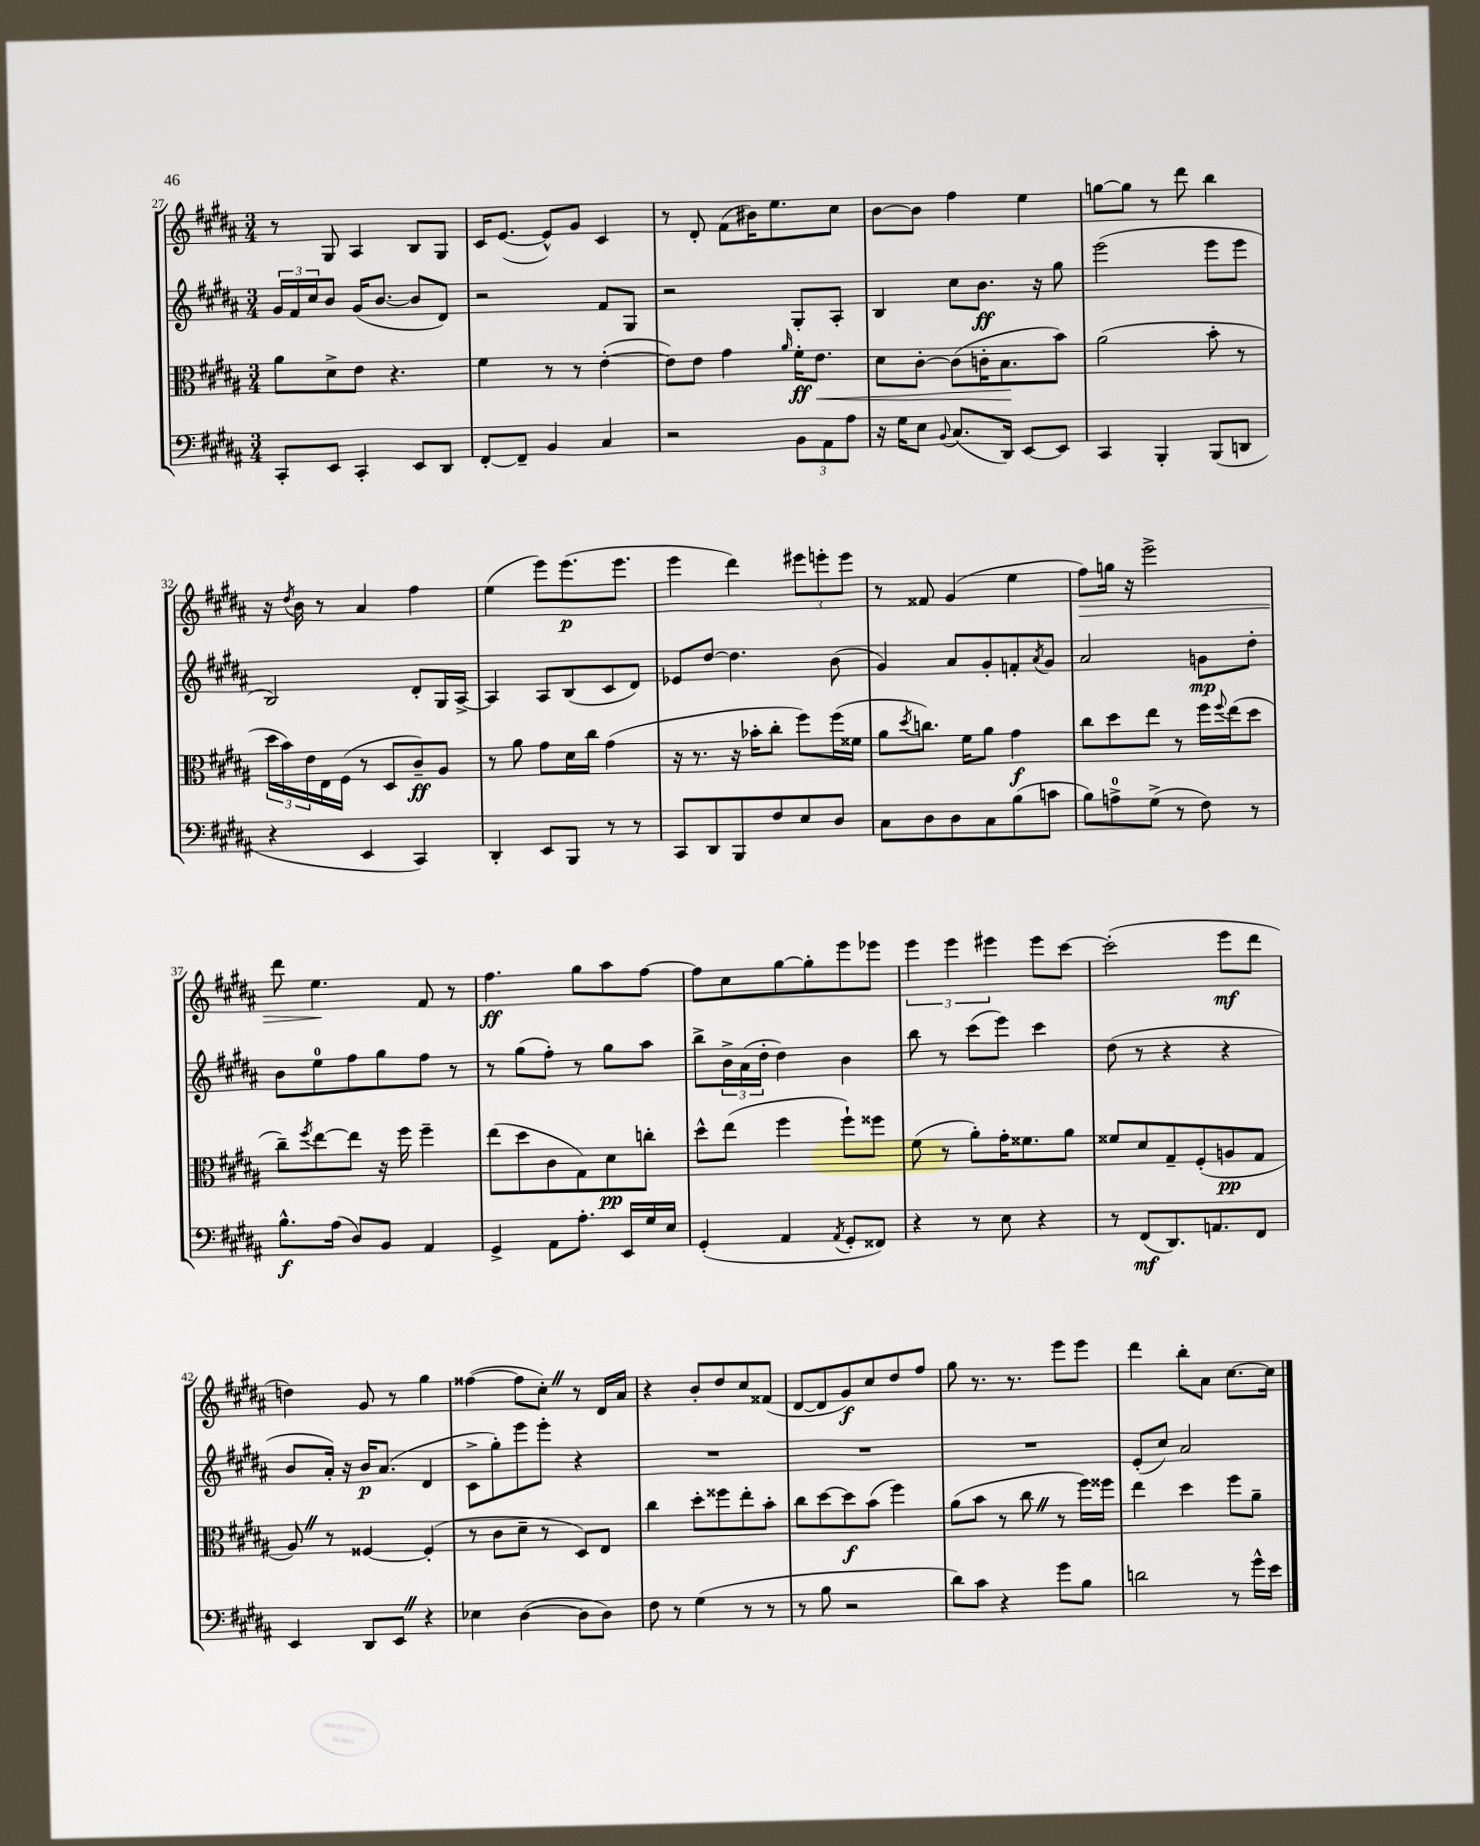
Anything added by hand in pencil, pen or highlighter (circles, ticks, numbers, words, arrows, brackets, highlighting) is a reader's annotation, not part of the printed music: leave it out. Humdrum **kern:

**kern	**kern	**kern	**kern
*staff4	*staff3	*staff2	*staff1
*clefF4	*clefC3	*clefG2	*clefG2
*k[f#c#g#d#a#]	*k[f#c#g#d#a#]	*k[f#c#g#d#a#]	*k[f#c#g#d#a#]
*M3/4	*M3/4	*M3/4	*M3/4
8CC#'/L	8a#\L	24g#/LL	8r
.	.	24f#/	.
.	.	24cc#/J	.
8EE/J	8d#^\	8b/J	8G#/
4CC#'/	8e\J	(16g#/LK	4A#/
.	.	[8.b/J	.
.	4.r	.	.
8EE/L	.	8b/]L	8B/L
8DD#/J	.	8d#/J)	8G#/J
=	=	=	=
[8FF#'/L	4f#\	2r	16c#/LK
.	.	.	([8.e/J
8FF#~/]J	.	.	.
4BB/	8r	.	8e^^/]L)
.	8r	.	8g#/J
4C#/	([4e'\	8f#/L	4c#/
.	.	8G#/J	.
=	=	=	=
2r	8e\]L)	2r	8r
.	8e\J	.	8d#'/
.	4g#\	.	(8f#\L
.	.	.	16b#\K)
.	.	.	8.ee\
.	16qqa#/	.	.
12BB\L	16f#'\LK	8G#'/L	.
.	8.e\J	.	.
12AA#\	.	.	.
.	.	8A#'/J	8cc#\J
12A#\J	.	.	.
=	=	=	=
16r	8d#\L	4B/	[8b\L
16G#\LK	.	.	.
8E\J	[8c#'\J	.	8b\]J
8qqBB/	.	.	.
(8.C#/L	(8c#\]L	8cc#\L	4ff#\
.	16c'\K	8.b\J	.
16DD#/Jk)	8.B\	.	.
[8EE/L	.	.	4ee\
.	.	16r	.
8EE/]J	8b\J)	8gg#\	.
=	=	=	=
4CC#/	(2a#\	(2eee\	[8gg\L
.	.	.	8gg\]J
4BBB'/	.	.	8r
.	.	.	8ddd#\
(8BBB/L	8b'\	8eee\L	4bb\
8DD/J	8r	8eee\J	.
=	=	=	=
4r	24dd#\LL	2B/)	16r
.	24b\)	.	.
.	.	.	8qdd#/
.	.	.	16b\
.	24e\	.	.
.	16E\	.	8r
.	(16F#\JJ	.	.
4EE/	8r	.	4a#/
.	8D#/L	.	.
4CC#/)	8c#~/)	8d#'/L	4ff#\
.	8A#/J	16G#/L	.
.	.	[16A#^/JJ	.
=	=	=	=
4DD#'/	8r	4A#/]	(4ee\
.	8a#\	.	.
8EE/L	8g#\L	8A#/L	8eee\L)
8BBB/J	16d#\L	(8B/	(8.eee\
.	16cc#\JJ	.	.
8r	(4g#\	8c#/	.
.	.	.	8.eee\J
8r	.	8d#/J)	.
=	=	=	=
8CC#/L	16r	8e-/L	4eee\
.	8.r	.	.
8DD#/	.	[8dd#/J	.
8BBB/	16r	4.dd#\]	4ddd#\)
.	16b-'\LK	.	.
8F#/	8cc#'\J	.	.
8E/	8ff#\L)	.	12eee#\L
.	.	.	12eee'\
8D#/J	(16ff#\L	(8b\	.
.	.	.	12eee\J
.	16f##\JJ	.	.
=	=	=	=
8C#\L	8a#\L	4g#/)	8r
.	8qdd#/	.	.
8D#\	8.cc\J)	.	8f##/
8D#\	.	8a#/L	(4g#/
.	16f#\LK	.	.
8C#\	8a#\J	8g#'/	.
(8B\	4g#\	8f'/	4ee\
.	.	8qa#/	.
8c\J	.	8g#/J	.
=	=	=	=
8B\L)	8cc#\L	2a#/	8ff#\L)
8A^\	8dd#\	.	16gg\Jk
.	.	.	16r
(8G#^\J	8ee\J	.	2eee^\
8r	8r	.	.
8F#\)	16ff#\LL	8g\L	.
.	8qqff#/	.	.
.	(16ee\J	.	.
8r	8dd#\J	8dd#'\J	.
=	=	=	=
8.B^^\L	8cc#~\L)	8b\L	8ddd#\
.	8qff#/	.	.
.	[8ee\	8ee\	4.ee\
(16A#\Jk	.	.	.
8D#/L)	8ee\]J	8ff#\	.
8BB/J	16r	8gg#\	.
.	16ff#\	.	.
4AA#/	4ff#~\	8ff#\J	8f#/
.	.	8r	8r
=	=	=	=
4GG#^/	(8ee\L	8r	4.ff#\
.	8dd#\	(8gg#\L	.
8AA#\L	8c#\	8ff#'\J)	.
8.A#'\J	8G#\)	8r	8gg#\L
.	8d#\	8gg#\L	8aa#\
16EE/LL	.	.	.
16G#/	8cc'\J	8aa#\J	[8ff#\J
16E/JJ	.	.	.
=	=	=	=
(4GG#'/	8dd#^^\L	8bb^\L	8ff#\]L
.	(8ee\J	24b^\L	8cc#\
.	.	(24a#\	.
.	.	24dd#'\JJ	.
4AA#/	4ff#\	4dd#\)	[8gg#\
.	.	.	8gg#'\]
8qAA#/	.	.	.
8GG#'/L	8ff#`\L)	4b\	8eee\
8FF##/J)	8ff##\J	.	8eee-\J
=	=	=	=
4r	(8f#\	8bb\	6eee\
.	8r	8r	.
.	.	.	6eee\
8r	8a#'\L)	(8ccc#\L	.
.	.	.	6eee#\
8E\	16g#'\K	8eee\J)	.
.	8.f##\	.	.
4r	.	4ccc#\	8eee#\L
.	8a#\J	.	[8ccc#\J
=	=	=	=
8r	8f##/L	(8dd#\	(2ccc#'\]
(8FF#/L	8d#/	8r	.
8.DD#/)	8G#~/	4r	.
.	(8F#'/	.	.
8.AA/	.	.	.
.	8A/	4r	8eee\L
8FF#/J	8G#/J	.	8ddd#\J
=	=	=	=
4EE/	8A#/)	8b/L	4dd\)
.	8r	16a#'/Jk)	.
.	.	16r	.
8DD#/L	[4F##/	16b/LK	8g#/
.	.	(8.a#/J	.
8EE/J	.	.	8r
4r	(4F##'/]	4d#/	4gg#\
=	=	=	=
4E-\	8r	8c#^\L	([4ff##\
.	8c#\L	8gg#'\)	.
([4D#\	8d#~\J	8eee\	8ff##\]L
.	8r	8eee'\J	8cc#'\J)
8D#\]L	8D#/L)	4r	8r
8D#\J)	8E/J	.	16d#/LL
.	.	.	16a#/JJ
=	=	=	=
8F#\	4cc#\	2.r	4r
8r	.	.	.
(4G#\	8dd#'\L	.	8b'/L
.	8ff##\	.	8dd#/
8r	8ee'\	.	8cc#/
8r	8b'\J	.	(8f##/J
=	=	=	=
8r	8cc#\L	2.r	[8d#/L
8B\	[8dd#\	.	8d#/]
2r	8dd#\]	.	8g#/)
.	(8b\J	.	8cc#/
.	4ff#\)	.	8dd#/
.	.	.	8ff#/J
=	=	=	=
8d#\L)	(8a#\L	2.r	8gg#\
8c#\J	8b\J	.	8.r
4r	8r	.	.
.	.	.	8.r
.	8cc#\	.	.
8g#\L	8r	.	8eee\L
8B\J	16ff#\LL)	.	8eee\J
.	16ff##\JJ	.	.
=	=	=	=
2d\	4ee\	(8e'/L	4ddd#\
.	.	8cc#/J)	.
.	4dd#\	2a#/	8bb'\L
.	.	.	8a#\J
8r	8ff#\L	.	[8.cc#\L
16g#^^\LL	8a#~\J	.	.
16e\JJ	.	.	16cc#\]Jk
==	==	==	==
*-	*-	*-	*-
